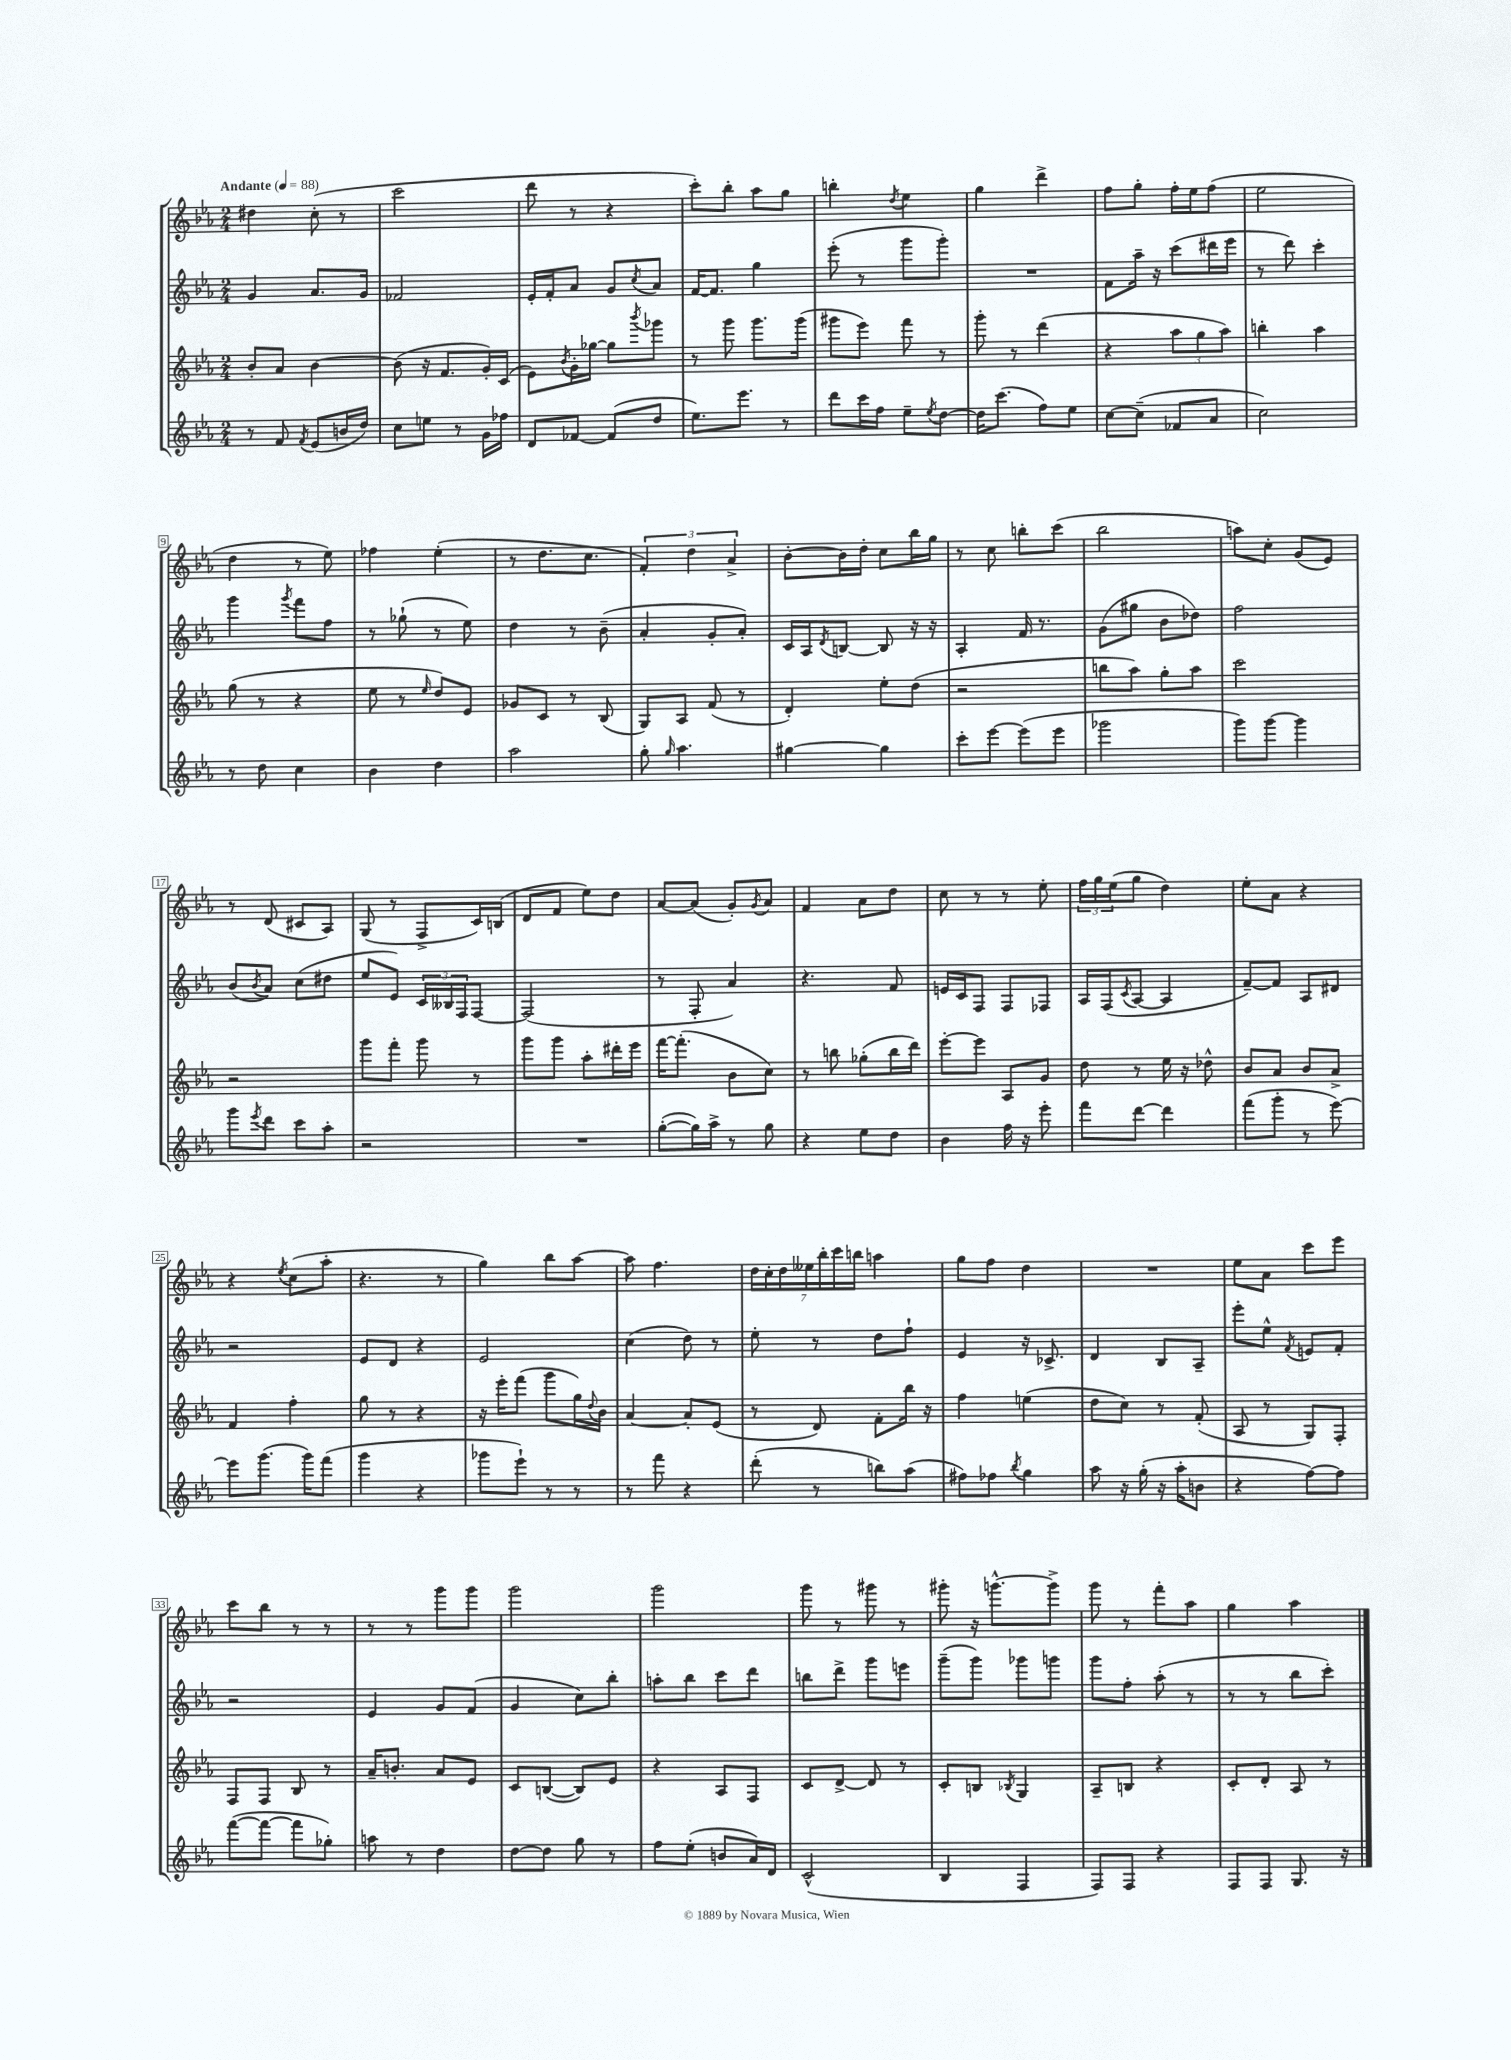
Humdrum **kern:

**kern	**kern	**kern	**kern
*staff4	*staff3	*staff2	*staff1
*clefG2	*clefG2	*clefG2	*clefG2
*k[b-e-a-]	*k[b-e-a-]	*k[b-e-a-]	*k[b-e-a-]
*M2/4	*M2/4	*M2/4	*M2/4
*MM88	*MM88	*MM88	*MM88
8r	8b-'/L	4g/	4dd#\
8f/	8a-/J	.	.
8qf/	.	.	.
(8e-/L	[4b-\	8.a-/L	(8cc'\
16b/L	.	.	8r
16dd/JJ)	.	16g/Jk	.
=	=	=	=
8cc\L	(8b-\]	2f-/	2ccc\
8ee\J	16r	.	.
.	8.f/L	.	.
8r	.	.	.
16g\LL	16g'/L)	.	.
16ff-\JJ	(16c/JJ	.	.
=	=	=	=
8d/L	8e-\L)	16e-'/LL	8ddd\
.	.	16f'/J	.
.	8qb-/	.	.
[8f-/J	16g'\L	8a-/J	8r
.	[16gg-\JJ	.	.
(8f-/]L	8gg-\]L	8g/L	4r
.	8qbbb-/	8qcc/	.
8dd/J	8ggg-\J	8a-/J	.
=	=	=	=
8.ee-\L)	8r	[16f/LK	8ccc'\L)
.	.	8.f/]J	.
.	8ggg\	.	8bb-'\J
8.eee-\J	.	.	.
.	8.ggg\L	4gg\	8aa-\L
8r	.	.	8gg\J
.	(16ggg\Jk	.	.
=	=	=	=
8ddd\L	8ggg#\L	(8eee-'\	4bb'\
16ccc\L	8eee-\J)	8r	.
16ff\JJ	.	.	.
.	.	.	8qdd/
8ee-~\L	8fff\	8ggg\L	4ee-\
8qee-/	.	.	.
[8dd\J	8r	8ggg'\J)	.
=	=	=	=
16dd\]LK	8ggg'\	2r	4gg\
(8.ccc\J	.	.	.
.	8r	.	.
8ff\L)	(4ddd\	.	4ddd^\
8ee-\J	.	.	.
=	=	=	=
[8cc\L	4r	8f\L	8ff\L
(8cc~\]J	.	16aa-~\Jk	8gg'\J
.	.	16r	.
8f-/L	12aa-\L	(8ccc\L	16ff'\LL
.	.	.	16ee-\J
.	12gg\	.	.
8a-/J	.	16ddd#\L	(8ff\J
.	12aa-\J)	.	.
.	.	16eee-\JJ	.
=	=	=	=
2cc\)	4bb'\	8r	2ee-\
.	.	8ddd\)	.
.	4aa-\	4ccc'\	.
=	=	=	=
8r	(8gg\	4ggg\	4dd\
8dd\	8r	.	.
.	.	8qggg/	.
4cc\	4r	8fff\L	8r
.	.	8ff\J	8ee-\)
=	=	=	=
4b-\	8ee-\	8r	4ff-\
.	8r	(8gg-`\	.
.	16qqee-/	.	.
4dd\	8dd/L)	8r	(4ee-'\
.	8e-/J	8ee-\)	.
=	=	=	=
2aa-\	8g-/L	4dd\	8r
.	8c/J	.	8.dd\L
.	8r	8r	.
.	.	.	8.cc\J
.	(8B-/	(8b-~\	.
=	=	=	=
8gg'\	8G/L)	4a-'/	6f'/)
16qqgg/	.	.	.
4.aa-\	8A-/J	.	.
.	.	.	6dd\
.	(8f/	8g'/L	.
.	.	.	6a-^/
.	8r	8a-'/J)	.
=	=	=	=
[4gg#\	4d'/)	16c/LL	[8b-'\L
.	.	16A-/J	.
.	.	8qd/	.
.	.	[8B/J	16b-\]L
.	.	.	16dd'\JJ
4gg#\]	8ee-'\L	8B/]	8cc\L
.	(8dd\J	16r	16bb-\L
.	.	16r	16gg\JJ
=	=	=	=
8ccc'\L	2r	4A-'/	8r
[8eee-\J	.	.	8cc\
(8eee-\]L	.	16f/	8bb'\L
.	.	8.r	.
8eee-\J	.	.	(8ccc\J
=	=	=	=
2ggg-\	8bb\L	(8g\L	2bb-\
.	8aa-\J)	8gg#\J	.
.	8gg'\L	8b-\L	.
.	8aa-\J	8dd-\J)	.
=	=	=	=
8ggg\L)	2ccc\	2ff\	8aa\L)
[8ggg\J	.	.	8cc'\J
4ggg\]	.	.	(8g/L
.	.	.	8e-/J)
=	=	=	=
8ggg\L	2r	(8b-/L	8r
8qeee-/	.	8qb-/	.
8ddd\J	.	8a-/J)	(8d/
8ccc\L	.	(8cc\L	8c#/L
8aa-'\J	.	8dd#\J	8A-/J)
=	=	=	=
2r	8ggg\L	8ee-/L	(8G/
.	8fff'\J	8e-/J)	8r
.	8ggg\	24c/LL	8F^/L
.	.	24B--/	.
.	.	24F/J	.
.	8r	[8F/J	16c/L)
.	.	.	(16B/JJ
=	=	=	=
2r	8ggg\L	(2F/]	8d/L
.	8ggg\J	.	8f/J
.	8aa-'\L	.	8ee-\L)
.	16ddd#'\L	.	8dd\J
.	16eee-\JJ	.	.
=	=	=	=
([8gg'\L	[16fff\LK	8r	[8a-/L
.	(8.fff'\]J	.	.
16gg\]L)	.	8F'/	(8a-/]J
16aa-^\JJ	.	.	.
8r	8b-\L	4a-/)	8g'/L)
.	.	.	8qg/
8gg\	8cc\J)	.	8a-/J
=	=	=	=
4r	8r	4.r	4f/
.	8bb\	.	.
8ee-\L	(8gg-'\L	.	8a-\L
8dd\J	16bb\L	8f/	8dd\J
.	16ddd\JJ)	.	.
=	=	=	=
4b-\	[8eee-'\L	16e/LL	8cc\
.	.	16c/J	.
.	8eee-\]J	8F/J	8r
16ff\	8A-/L	8F/L	8r
16r	.	.	.
8eee-'\	8g/J	8F-/J	8ee-'\
=	=	=	=
8fff\L	8dd\	16A-/LL	24ff\LL
.	.	.	24gg\
.	.	(16F/J	.
.	.	.	(24ee-\J
.	.	8qc/	.
[8ddd\J	8r	[8A-/J	8gg\J
4ddd\]	16ee-\	4A-/]	4dd\)
.	16r	.	.
.	8dd-^^\	.	.
=	=	=	=
(8fff\L	8b-/L	[8f~/L)	8ee-'\L
8ggg'\J	8a-/J	8f/]J	8a-\J
8r	8b-/L	8A-/L	4r
[8eee-\)	8a-^/J	8d#/J	.
=	=	=	=
8eee-\]L	4f/	2r	4r
(8.ggg\J	.	.	.
.	.	.	8qee-/
.	4ff'\	.	(8cc\L
16ggg\LK)	.	.	.
(8fff\J	.	.	8aa-'\J
=	=	=	=
4ggg\	8gg\	8e-/L	4.r
.	8r	8d/J	.
4r	4r	4r	.
.	.	.	8r
=	=	=	=
8ggg-\L	16r	2e-/	4gg\)
.	16eee-'\LK	.	.
8eee-`\J)	(8fff\J	.	.
8r	8ggg\L	.	8bb-\L
8r	16gg\L)	.	[8aa-\J
.	8qqdd/	.	.
.	16b-\JJ	.	.
=	=	=	=
8r	[4a-/	(4cc\	8aa-\]
8fff\	.	.	4.ff\
4r	8a-'/]L	8dd\)	.
.	(8e-/J	8r	.
=	=	=	=
(8ddd'\	8r	8ee-'\	28dd\LL
.	.	.	28cc'\
.	.	.	28dd\
.	.	.	28ee--\
8r	8d/)	8r	.
.	.	.	28bb-'\
.	.	.	28ccc\
.	.	.	28bb\JJ
8bb\L)	8f'\L	8dd\L	4aa\
(8aa-\J	16bb-\Jk	8ff`\J	.
.	16r	.	.
=	=	=	=
8ff#\L)	4ff\	4e-/	8gg\L
8ff-\J	.	.	8ff\J
8qbb-/	.	.	.
4gg\	(4ee\	16r	4dd\
.	.	8.c-^/	.
=	=	=	=
8aa-\	8dd\L	4d/	2r
16r	8cc\J)	.	.
(16gg'\	.	.	.
16r	8r	8B-/L	.
16aa-'\LK	.	.	.
8b\J	(8f'/	8A-~/J	.
=	=	=	=
4r	8A-/	8eee-'\L	8ee-\L
.	8r	8ee-^^\J	8a-\J
.	.	8qf/	.
[8ff\L)	8G/L)	8e/L	8ccc\L
8ff\]J	8F'/J	8f'/J	8eee-\J
=	=	=	=
([8fff\L	8F/L	2r	8ccc\L
8fff\_J	8F/J	.	8bb-\J
8fff\]L	8B-/	.	8r
8gg-'\J)	8r	.	8r
=	=	=	=
8aa\	16a-~/LK	4e-/	8r
.	8.b'/J	.	.
8r	.	.	8r
4dd\	8a-/L	8g/L	8ggg\L
.	8e-/J	(8f/J	8ggg\J
=	=	=	=
[8dd\L	8c/L	4g/	2ggg\
8dd\]J	([8B/J	.	.
8gg\	8B/]L)	8cc\L)	.
8r	8e-/J	8bb-'\J	.
=	=	=	=
8ff\L	4r	8aa'\L	2ggg\
(8ee-'\J	.	8bb-\J	.
8b/L	8A-/L	8ccc\L	.
16a-/L)	8F/J	8ddd\J	.
16d/JJ	.	.	.
=	=	=	=
(2c^^/	8c/L	8bb\L	8ggg\
.	[8d^/J	8ddd^\J	8r
.	8d/]	8ggg\L	8ggg#\
.	8r	8eee\J	8r
=	=	=	=
4B-/	8c'/L	(8ggg~\L	8ggg#'\
.	8B/J	8ggg\J)	16r
.	.	.	[8.ggg^^\L
.	8qB-/	.	.
4F/	4G/	8ggg-\L	.
.	.	8ggg\J	8ggg^\]J
=	=	=	=
8F/L)	8A-~/L	8ggg\L	8ggg\
8F/J	8B/J	8ff'\J	8r
4r	4r	(8aa-'\	8fff'\L
.	.	8r	8aa-\J
=	=	=	=
8F/L	8c'/L	8r	4gg\
8F/J	8d'/J	8r	.
8.G/	8A-/	8bb-\L	4aa-\
.	8r	8ccc'\J)	.
16r	.	.	.
==	==	==	==
*-	*-	*-	*-
